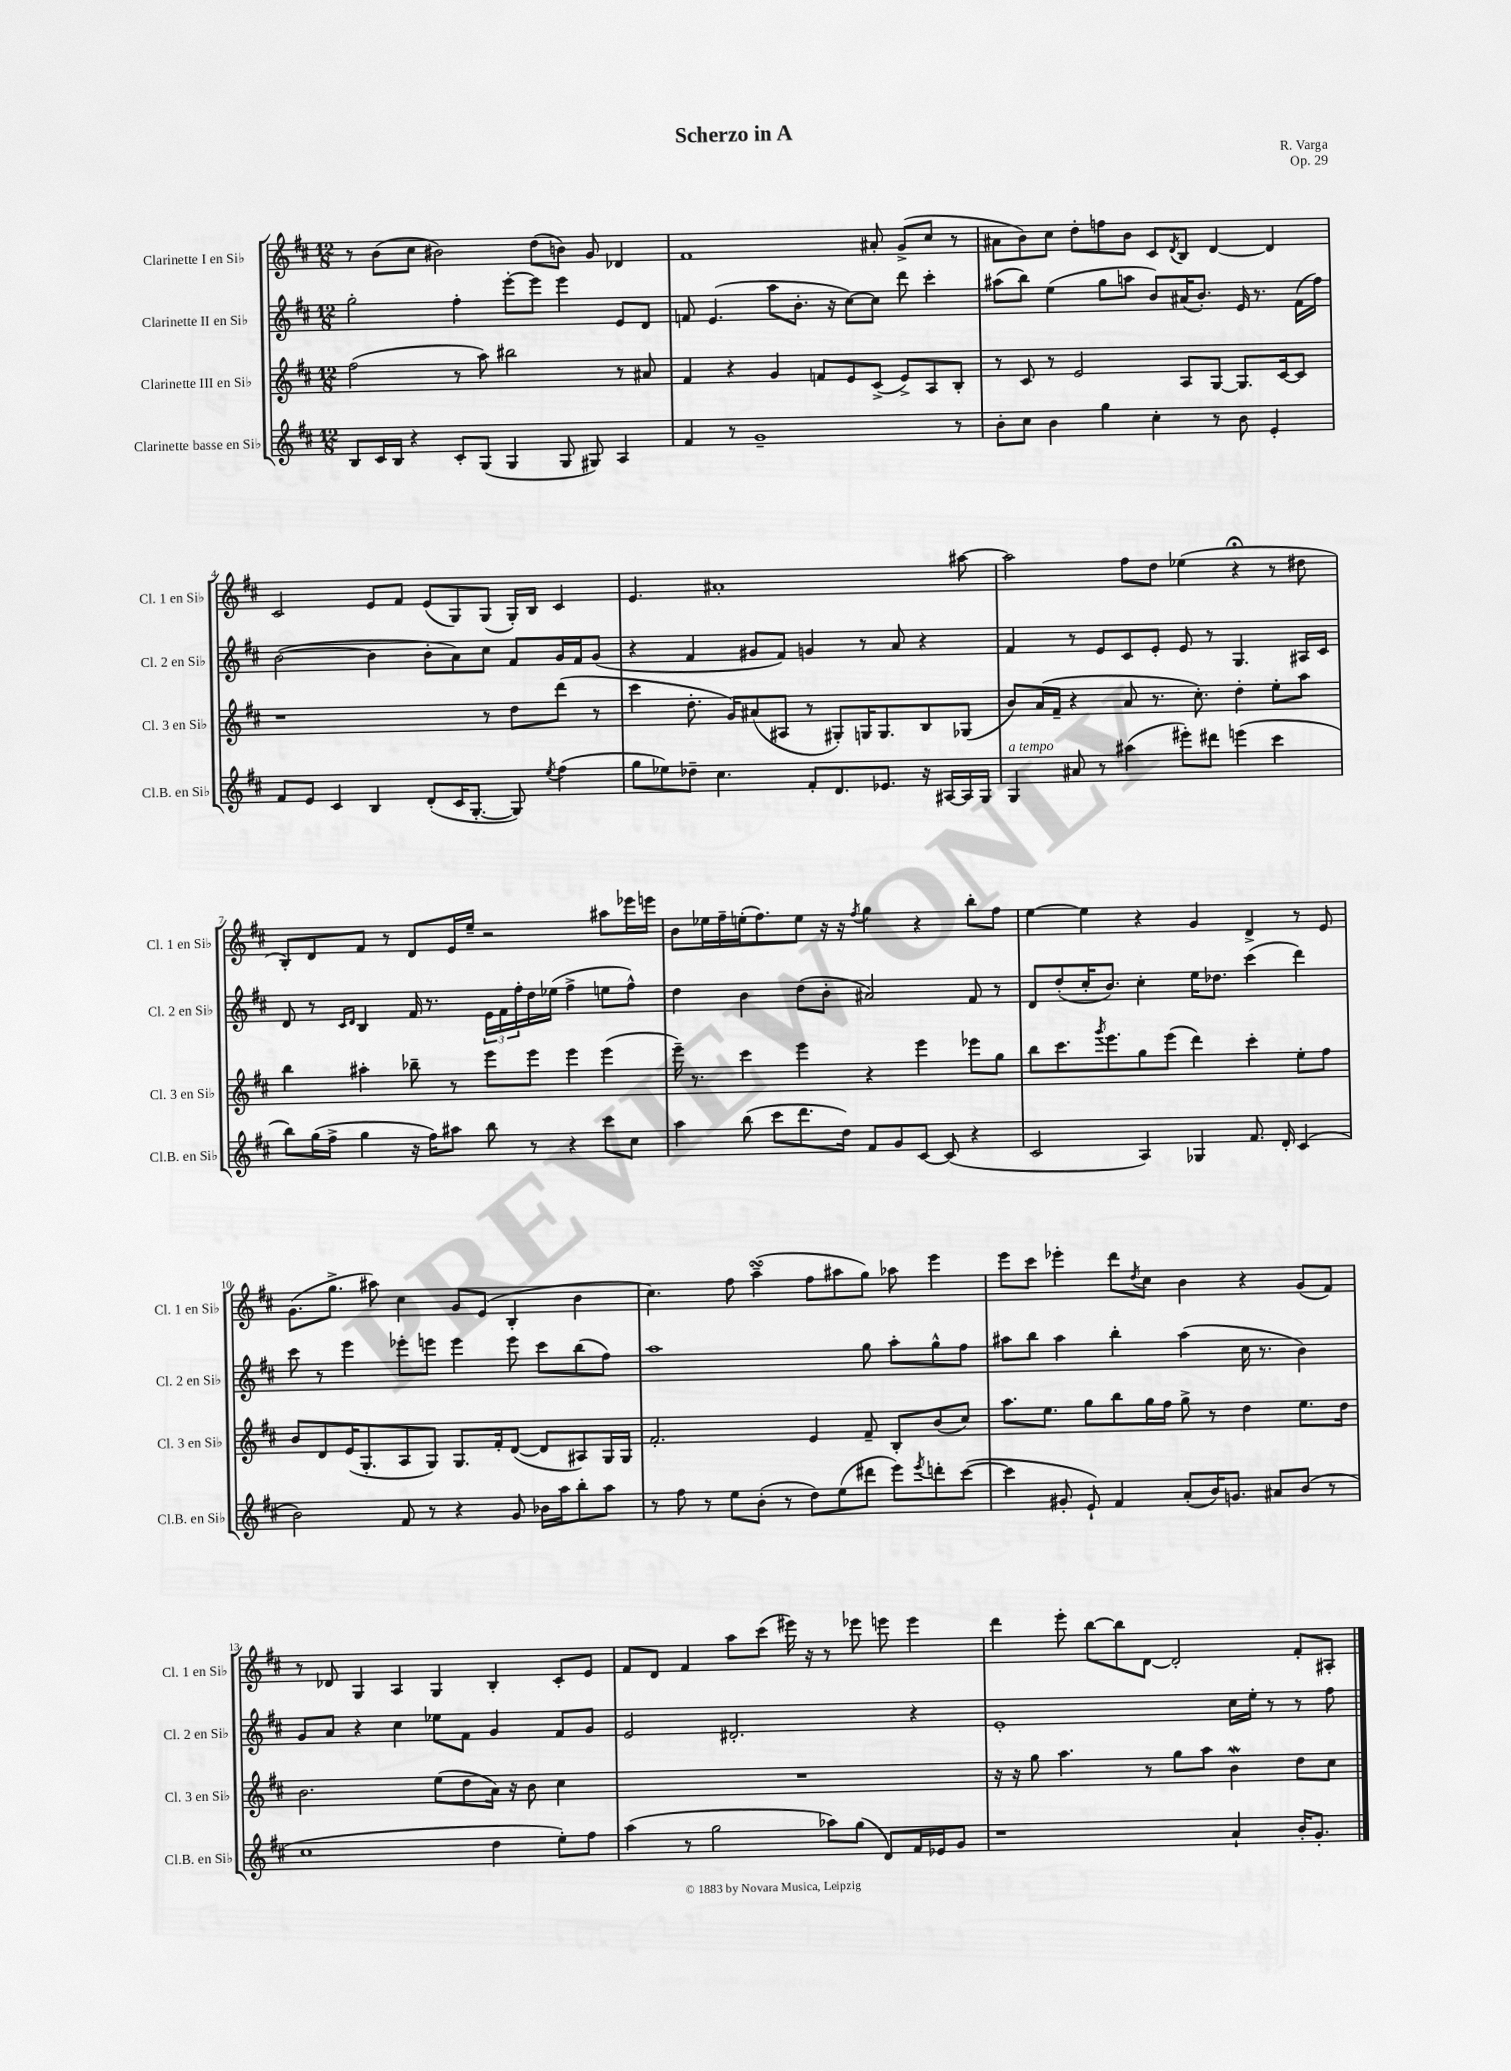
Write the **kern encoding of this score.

**kern	**kern	**kern	**kern
*part4	*part3	*part2	*part1
*staff4	*staff3	*staff2	*staff1
*I"Clarinette basse en Si♭	*I"Clarinette III en Si♭	*I"Clarinette II en Si♭	*I"Clarinette I en Si♭
*I'Cl.B. en Si♭	*I'Cl. 3 en Si♭	*I'Cl. 2 en Si♭	*I'Cl. 1 en Si♭
*clefG2	*clefG2	*clefG2	*clefG2
*k[f#c#]	*k[f#c#]	*k[f#c#]	*k[f#c#]
*M12/8	*M12/8	*M12/8	*M12/8
=1	=1	=1	=1
8B/L	(2ff#\	2gg'\	8r
16c#/L	.	.	(8b\L
16B/JJ	.	.	.
4r	.	.	8cc#\J
.	.	.	2b#X\)
8c#'/L	8r	4ff#'\	.
(8G/J	8aa\)	.	.
4G/	2bb#X\	[8eee'\L	.
.	.	8eee\J]	(8dd\L
8G/	.	4eee\	8bn\J)
8G#X/)	.	.	8g/
4A/	8r	8e/L	4d-X/
.	8a#X/	8d/J	.
=2	=2	=2	=2
4f#/	4f#/	8fn/	1f#
.	.	(4.e/	.
8r	4r	.	.
1g~	.	.	.
.	4g/	8aa\L	.
.	.	8.b'\J	.
.	8fn/L	.	.
.	.	16r	.
.	8e/	[8cc#\L)	.
.	(8c#^/J	8cc#\J]	8a#X'/
.	8e^/L)	8ddd\	(8g^/L
.	8A/	4ccc#'\	8cc#/J
8r	8B'/J	.	8r
=3	=3	=3	=3
8b'\L	8r	(8aa#X\L	8a#X\L
8cc#\J	8c#/	8bb\J)	8b\)
4b\	8r	(4ee\	8cc#\J
.	2e/	.	8dd'\L
4gg\	.	8gg\L	8ffn\
.	.	8aan\J	8b\J
4cc#'\	.	8b/L)	8c#/L
.	.	.	8qd/
.	8A/L	(16a#X/K	8B/J
.	.	8.b'/J)	.
8r	[8G/J	.	[4d/
8b\	8.G/L]	16e/	.
.	.	8.r	.
4e'/	.	.	4d/]
.	[16c#/k	.	.
.	8c#/J]	(16f#\LL	.
.	.	16ff#\JJ)	.
!!LO:LB:g=z
=4	=4	=4	=4
8f#/L	1r	([2b\	2c#/
8e/J	.	.	.
4c#/	.	.	.
4B/	.	4b\]	8e/L
.	.	.	8f#/J
(8d'/L	.	8b'\L	(8e/L
16c#/K	.	8a\)	8G/)
[8.G'/J	.	.	.
.	8r	8cc#\J	(8G/J
8G/])	8dd\L	8f#/L	16G'/LL)
.	.	.	16B/JJ
8qee/	.	.	.
(4ff#\	(8ddd\J	16g/L	4c#/
.	.	16f#/J	.
.	8r	(8g/J	.
=5	=5	=5	=5
8gg\L	4ccc#\	4r	4.e/
8ee-X\)	.	.	.
8dd-X~\J	8.dd'\	4f#/	.
4.cc#\	.	.	1a#X'
.	16g/KL)	.	.
.	(8a#X/	8g#X/L	.
.	8A#X/J	8f#/J)	.
8f#'/L	8r	4gn/	.
8.d/	8G#X'/L)	.	.
.	16Gn/K	8r	.
8.e-X/J	8.G/	.	.
.	.	8a/	.
16r	8B/	4r	.
[16A#X/LL	.	.	.
16A#/]	(8G-X/J	.	[8aa#X\
16G/JJ	.	.	.
=6	=6	=6	=6
!LO:TX:a:i:t=a tempo	!	!	!
4G/	8b/L)	4f#/	2aa#\]
.	(16a/L	.	.
.	16f#~/JJ	.	.
8a#X/	4r	8r	.
8r	.	8e/L	.
(4aa#X\	8a/	8c#/	8ff#\L
.	8.r	8e'/J	8dd\J
8eee#X'\L)	.	8e/	(4ee-X\
.	8.cc#'\)	.	.
8ddd#X\J	.	8r	.
(4eeen\	4dd'\	4.G/	4r;<
4ccc#\	8ee'\L	.	8r
.	8aa\J	16A#X/LL	8dd#X\
.	.	16c#/JJ	.
!!LO:LB:g=z
=7	=7	=7	=7
8bb\L)	4bb\	8d/	8B'/L)
(16gg\L	.	8r	8d/
16ff#^\JJ	.	.	.
.	.	16qqc#/LL	.
.	.	16qqd/JJ	.
4gg\	4aa#X'\	4B/	8f#/J
.	.	.	8r
16r	8bb-X~\	16f#/	8d/L
16ff#\KL)	.	8.r	.
8aa#X\J	8r	.	16e/L
.	.	.	16ee~/JJ
8bb\	8eee\L	24e\LL	2r
.	.	24f#\	.
.	.	24ff#'\	.
8r	8eee\J	16dd\	.
.	.	(16ee-X\JJ	.
4r	4eee\	4ff#^\	.
8ccc#\L	(4eee\	8een\L	8aa#X\L
8cc#\J	.	8ff#^^\J)	16eee-X\L
.	.	.	16eeen\JJ
=8	=8	=8	=8
4aa\	16eee~\)	4dd\	8b\L
.	8.r	.	.
.	.	.	16ee-X\L
.	.	.	16ff#~\
(8bb\	4ccc#\	4b\	(16een'\J
.	.	.	8.ff#\)
8ccc#\L	.	.	.
8.ddd\	4eee\	(8dd\L	8ee\J
.	.	8b'\J	16r
16dd\Jk)	.	.	16r
.	.	.	8qff#/
8f#/L	4r	2a#X/)	4gg\
8g/	.	.	.
[8c#/J	4eee\	.	4r
(8c#/]	.	.	.
4r	8eee-X\L	8f#/	8bb'\L
.	8gg\J	8r	8ff#\J
=9	=9	=9	=9
2c#/	8bb\L	8d/L	[4ee\
.	8.ccc#\	(8dd'/	.
.	.	16cc#'/K	4ee\]
.	8qggg/	.	.
.	8.eee\	8.b/J)	.
4A/)	8gg\	4cc#'\	4r
.	(8eee\J	.	.
4G-X/	4ddd\)	16ee\KL	4g/
.	.	8.dd-X\J	.
8.f#/	4ccc#'\	(4ccc#\	4d^/
16d'/	.	.	.
(4c#/	8ee'\L	4ddd\)	8r
.	8ff#\J	.	8e/
!!LO:LB:g=z
=10	=10	=10	=10
2b\)	8b/L	8ccc#\	(8.g\L
.	8d/	8r	.
.	.	.	8.gg^\J
.	(16e/K	4eee\	.
.	8.G'/	.	.
.	.	.	8aa#X\)
8f#/	8A/	8eee-X'\L	4cc#\
8r	8G/J)	8eeen\J	.
4r	8.G/L	4eee\	8g/L
.	.	.	(8e/J
.	16f#'/k	.	.
8g/	([8d/J	8eee\	4B'/
16b-X\LL	8d/L]	8ccc#\L	.
16aa\J	.	.	.
8bb'\	8A#X/)	(8bb\	4b\
8aa\J	16G/L	8ff#\J)	.
.	16G/JJ	.	.
=11	=11	=11	=11
8r	2.f#'/	1aa	4.cc#\)
8ff#\	.	.	.
8r	.	.	.
8ee\L	.	.	8ff#\
(8b'\J	.	.	(4aasSSS~\
8r	.	.	.
8dd\L)	4e/	.	8ff#\L
(8ee\	.	.	8aa#X\
8ddd#X\J	8f#~/	8gg\	8gg\J)
8eee\L)	8B'/L	8aa'\L	8aa-X\
8qeee/	.	.	.
8dddn'\	(8b/	8gg^^\	4eee\
([8ccc#\J	8cc#/J)	8ff#\J	.
=12	=12	=12	=12
4ccc#\]	8.aa\L	8aa#X\L	8eee\L
.	.	8bb\J	8ccc#\J
.	8.ee\J	.	.
8g#X'/	.	4aa#\	4eee-X'\
8e`/)	8gg\L	.	.
4f#/	8bb\	4bb'\	8ddd\L
.	.	.	8qdd/
.	16gg\L	.	8cc#\J
.	16ff#\JJ	.	.
(8a'/L	8gg^\	(4aa#\	4b\
16b/K)	8r	.	.
8.gn/J	.	.	.
.	4dd\	16cc#\	4r
.	.	8.r	.
8a#X/L	.	.	.
(8b/J	8.ee\L	4b\)	(8g/L
8r	.	.	8f#/J)
.	16dd\Jk	.	.
!!LO:LB:g=z
=13	=13	=13	=13
1cc#	2.b\	8g/L	8r
.	.	8a/J	8d-X/
.	.	4r	4G/
.	.	4cc#\	4A/
.	(8ee\L	8ee-X\L	4G/
.	8dd\	8f#\J	.
4dd\	16a\Jk)	4g/	4B'/
.	16r	.	.
.	8b\	.	.
8ee'\L)	4cc#\	8f#/L	8c#'/L
8ff#\J	.	8g/J	8e/J
=14	=14	=14	=14
(4aa\	1.r	2e/	8f#/L
.	.	.	8d/J
8r	.	.	4f#/
2gg\	.	.	.
.	.	2.d#X'/	8aa\L
.	.	.	(8ccc#\J
.	.	.	16eee#X\)
.	.	.	16r
8aa-X\L)	.	.	8r
(8gg\J	.	.	8eee-X\
8d/L)	.	.	8eeen\
16f#/L	.	4r	4eee\
16e-X/J	.	.	.
8g/J	.	.	.
=15	=15	=15	=15
1r	16r	1e'	4ddd\
.	16r	.	.
.	8gg\	.	.
.	4.aa\	.	8eee'\
.	.	.	[8bb\L
.	.	.	8bb\]
.	8r	.	[8d\J
.	8gg\L	.	2d'/]
.	8aa\J	.	.
4a`/	4bW\	16cc#\LL	.
.	.	16ee'\JJ	.
.	.	8r	.
16b'/KL	8dd\L	8r	8f#'/L
8.g'/J	.	.	.
.	8cc#\J	8ff#\	8A#X'/J
==	==	==	==
*-	*-	*-	*-
